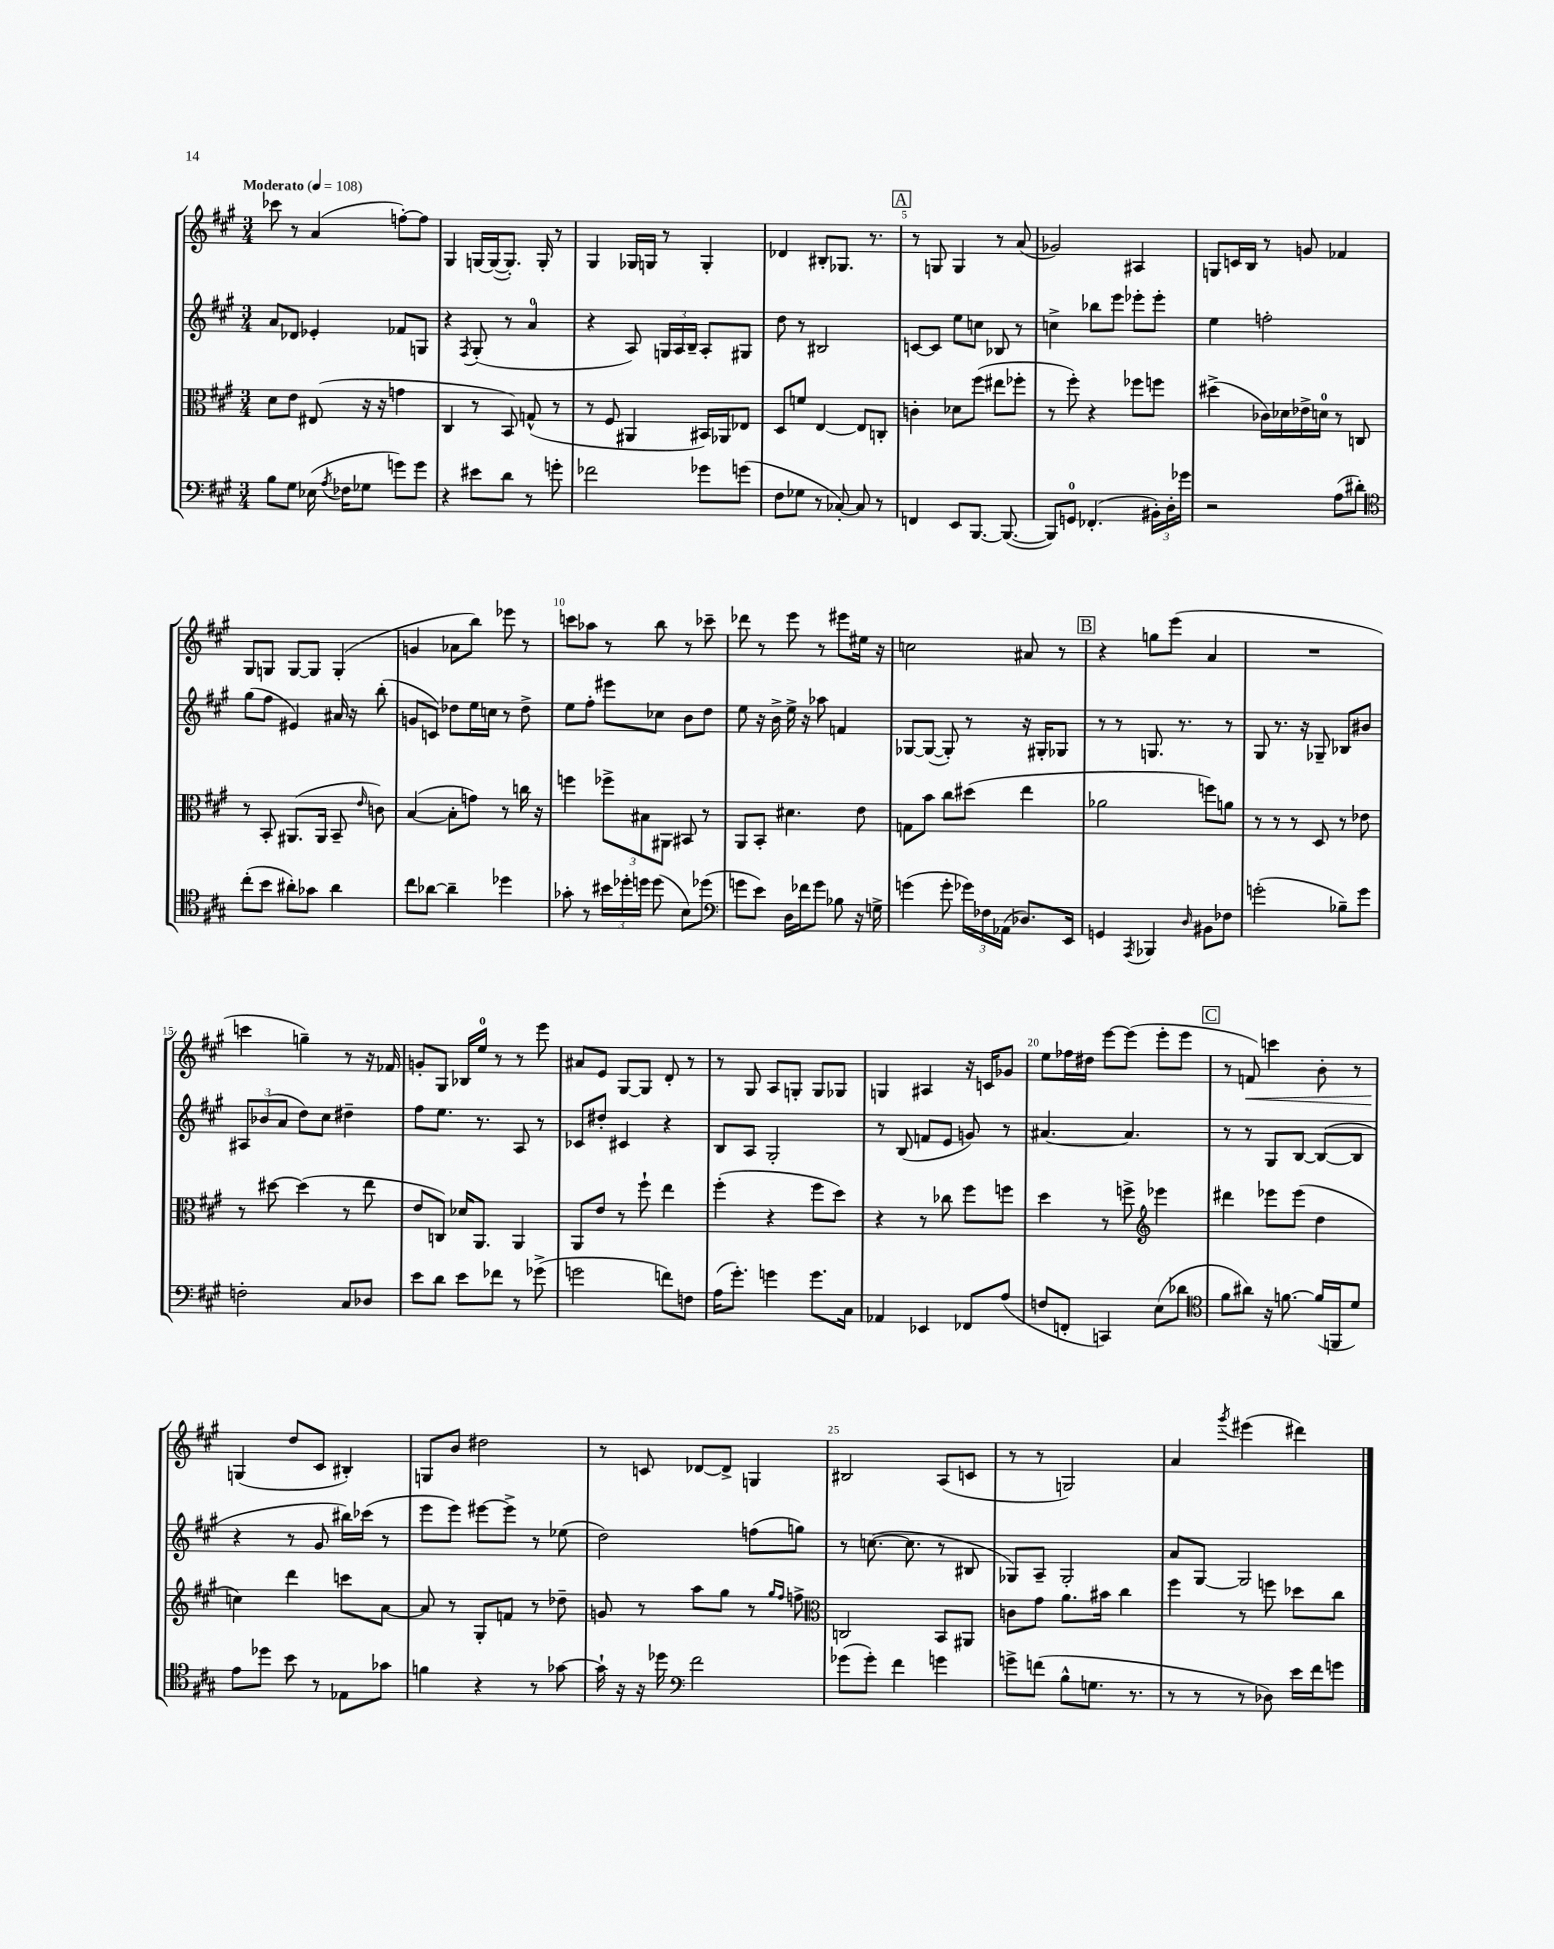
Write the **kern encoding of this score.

**kern	**kern	**kern	**kern
*staff4	*staff3	*staff2	*staff1
*clefF4	*clefC3	*clefG2	*clefG2
*k[f#c#g#]	*k[f#c#g#]	*k[f#c#g#]	*k[f#c#g#]
*M3/4	*M3/4	*M3/4	*M3/4
*MM108	*MM108	*MM108	*MM108
8B	8d	8a	8ccc-
8G#	8e	8d-	8r
(16E-	(8E#	4e-'	(4a
8qA	.	.	.
16F-	.	.	.
8G-	16r	.	.
.	16r	.	.
8g)	4g	8f-	[8ff')
8g	.	8G	8ff]
=	=	=	=
4r	4C#	4r	4G#
.	.	8qF#	.
8e#	8r	(8G#'	[16G
.	.	.	(16G_
8d	8BB)	8r	8.G'])
8r	(8G^^	4a	.
.	.	.	16G'
8g'	8r	.	8r
=	=	=	=
2f-	8r	4r	4G#
.	8F#	.	.
.	4AA#	8A)	16G-
.	.	.	16G
.	.	24G	8r
.	.	24A	.
.	.	24B~	.
8g-	16BB#)	8A'	4G'
.	16AA-	.	.
(8g	8E-	8G#	.
=	=	=	=
8F#	8D	8dd	4d-
8G-	8f	8r	.
8r	[4E	2B#	8B#'
[8C-')	.	.	8.G-
8C-]	8E]	.	.
.	.	.	8.r
8r	8C'	.	.
=	=	=	=
4FF	4c'	[8c	8r
.	.	8c]	8G
8EE	8d-	8ee	4G
[8.BBB	(8ff#	8cc	.
.	8ee#	8B-	8r
(8.BBB_	.	.	.
.	8ff-'	8r	(8a
=	=	=	=
8BBB])	8r	4cc^	2g-)
8GG	8ff#')	.	.
(4.FF-'	4r	8bb-	.
.	.	8eee	.
.	8ff-	8eee-'	4A#
24BB#')	8ff	8eee-'	.
24D'	.	.	.
24g-	.	.	.
=	=	=	=
2r	(4dd#^	4ee	8G
.	.	.	16c
.	.	.	16B
.	16c-)	2ff'	8r
.	16d-	.	.
.	16e-^	.	8g
.	16d	.	.
(8A	8r	.	4f-
8d#')	8C	.	.
=	=	=	=
*clefC4	*	*	*
(8cc#'	8r	(8gg#	8G#
8b	8BB'	8ff#	8G
8a#')	(8.AA#	4e#)	[8G
8g-	.	.	8G]
.	16AA#	.	.
4a#	8BB~	16a#	(4G'
.	.	16r	.
.	16qqe	.	.
.	8c)	(8bb'	.
=	=	=	=
8cc#	([4B	8g	4g
[8a-	.	8c)	.
4a-~]	8B']	8dd-	8a-
.	8g)	16ee	8bb)
.	.	16cc	.
4dd-	8r	8r	8eee-
.	16cc	8dd-^	8r
.	16r	.	.
=	=	=	=
8g-'	4ff	8ee	8ccc
8r	.	8ff#'	8aa-
24b#	12ff-^	8eee#	8r
24dd-'	.	.	.
24dd	12B#	.	.
(8dd	.	8cc-	8bb
.	12AA#	.	.
8B)	8BB#	8b	8r
(8dd-	8r	8dd	8ccc-~
=	=	=	=
*clefF4	*	*	*
8g	8AA	8ee	8ddd-
8e)	8BB'	16r	8r
.	.	16b^	.
16D	4.d#	16ee^	8eee
16f-	.	16r	.
8g	.	8aa-	8r
8B-	.	4f	8eee#
16r	8e	.	16ee#
16G^	.	.	16r
=	=	=	=
(4g	8G	[8G-	2cc
.	8b	(8G-_	.
8g'	8cc#	8G-'])	.
24g-)	(8dd#	8r	.
24F-	.	.	.
(24AA-	.	.	.
8.D-)	4ee	16r	8a#
.	.	16G#'	.
.	.	8G-	8r
16EE	.	.	.
=	=	=	=
4GG	2a-	8r	4r
.	.	8r	.
8qAAA	.	.	.
4BBB-	.	8.G	8gg
.	.	.	(8eee
.	.	8.r	.
16qqD	.	.	.
8BB#	8ff)	.	4a
8F-	8a	8r	.
=	=	=	=
(2g'	8r	8G#	2.r
.	8r	8.r	.
.	8r	.	.
.	.	16r	.
.	8D	8G-~	.
8B-~)	8r	8B-	.
8g	8e-	8b#	.
=	=	=	=
2F'	8r	12A#	4ccc
.	.	(12b-	.
.	[8dd#	.	.
.	.	12a	.
.	(4dd#]	8dd)	4gg~)
.	.	8cc#	.
8C#	8r	4dd#~	8r
8D-	8ee	.	16r
.	.	.	16f-
=	=	=	=
8e	8e	8ff#	8g'
8d	8C)	8.ee	8G#
8e	16d-	.	16B-
.	8.AA	8.r	16ee
8f-	.	.	8r
8r	4AA	8A	8r
(8g-^	.	8r	8eee
=	=	=	=
2g	8AA	8c-	8a#
.	8e	8dd#'	8e
.	8r	4c#	[8G#
.	8ff#`	.	8G#]
8f)	4ee	4r	8d'
8F	.	.	8r
=	=	=	=
(16A	(4ff#'	8B	8r
8.g#')	.	.	.
.	.	8A	8G#
4g	4r	2G#'	8A
.	.	.	8G'
8.g	8ff#	.	8G
.	8dd)	.	8G-
16C#	.	.	.
=	=	=	=
4AA-	4r	8r	4G
.	.	(8B	.
4EE-	8r	8f	4A#
.	8cc-	8e	.
8FF-	8ff#	8g)	16r
.	.	.	16c
(8A	8ff	8r	8g-
=	=	=	=
8F	4dd	[4.a#	8ee
8FF'	.	.	16ff-
.	.	.	16dd#
4CC)	8r	.	[8eee
.	8ff^	4.a#]	(8eee]
*	*clefG2	*	*
(8E	4eee-	.	8eee'
8d-	.	.	8eee
=	=	=	=
*clefC4	*	*	*
8f#	4ddd#	8r	8r
8a#)	.	8r	8f)
16r	8eee-	8G#	4ccc
[8.f	.	.	.
.	(8eee-	[8B	.
(16f]	4dd	(8B_	8b'
16FF	.	.	.
8d)	.	8B]	8r
=	=	=	=
8e	4cc)	4r	(4G
8dd-	.	.	.
8b	4ddd	8r	8dd
8r	.	8g#	8c#
8E-	8ccc	16bb#)	4B#')
.	.	(16ccc-	.
8g-	[8a	8r	.
=	=	=	=
4f	8a]	8eee	8G
.	8r	8eee)	8b
4r	8G#'	[8eee#	2dd#
.	8f	8eee#^]	.
8r	8r	8r	.
[8g-	8dd-~	(8ee-	.
=	=	=	=
16g-`]	8g	2dd)	8r
16r	.	.	.
16r	8r	.	8c
16dd-	.	.	.
*clefF4	*	*	*
2f#	8aa	.	[8d-
.	8gg#	.	8d-^]
.	8r	(8ff	4G
.	16qqgg#	.	.
.	16qqff#	.	.
.	8ff^	8gg)	.
=	=	=	=
*	*clefC3	*	*
(8g-	2C	8r	2B#
8g-')	.	([8.cc	.
4f#	.	.	.
.	.	8.cc]	.
4g	8BB	8r	(8A
.	8AA#	8B#	8c
=	=	=	=
8g^	8c	8G-)	8r
(8f	8g#	8A~	8r
8B^^	8.a	2G-'	2G)
8.G	.	.	.
.	16b#	.	.
.	4cc#	.	.
8.r	.	.	.
=	=	=	=
8r	4ff#	8a	4a
8r	.	[8G#	.
.	.	.	8qggg#
8r	8r	2G#]	(4eee#
8D-)	8ff	.	.
16e	8dd-	.	4ddd#)
16f#	.	.	.
8g	8cc#	.	.
==	==	==	==
*-	*-	*-	*-
